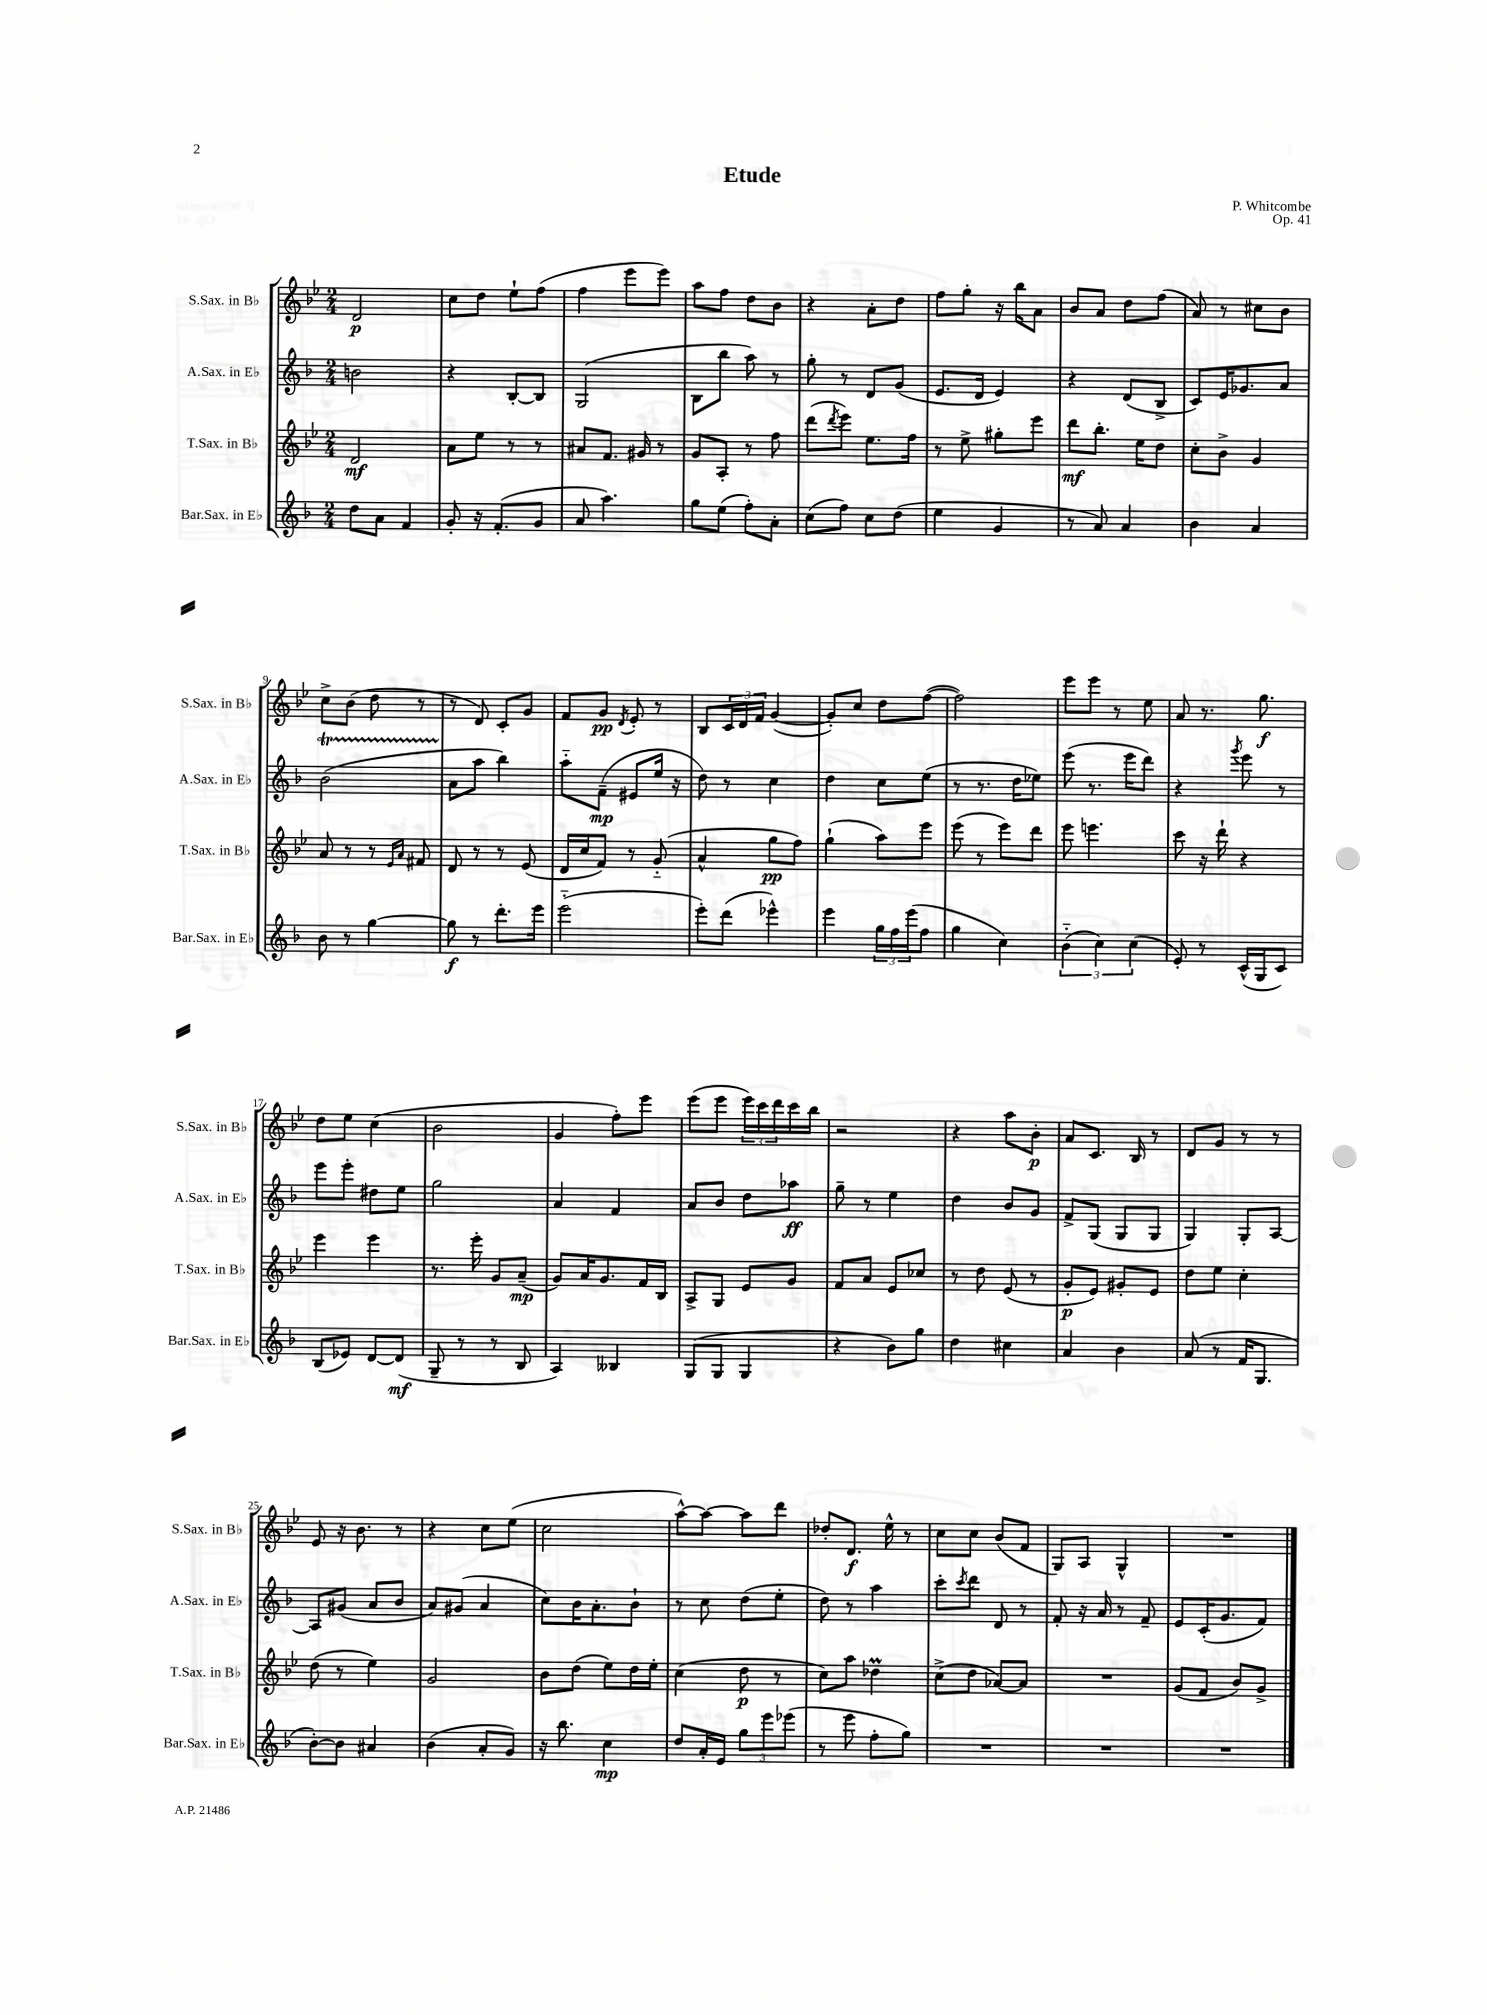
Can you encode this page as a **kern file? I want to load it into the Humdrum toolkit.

**kern	**dynam	**kern	**dynam	**kern	**dynam	**kern	**dynam
*part4	*part4	*part3	*part3	*part2	*part2	*part1	*part1
*staff4	*staff4	*staff3	*staff3	*staff2	*staff2	*staff1	*staff1
*I"Bar.Sax. in E♭	*	*I"T.Sax. in B♭	*	*I"A.Sax. in E♭	*	*I"S.Sax. in B♭	*
*I'Bar.Sax. in E♭	*	*I'T.Sax. in B♭	*	*I'A.Sax. in E♭	*	*I'S.Sax. in B♭	*
*clefG2	*	*clefG2	*	*clefG2	*	*clefG2	*
*k[b-]	*	*k[b-e-]	*	*k[b-]	*	*k[b-e-]	*
*M2/4	*	*M2/4	*	*M2/4	*	*M2/4	*
=1	=1	=1	=1	=1	=1	=1	=1
8dd\L	.	2d/	mf	2bn\	.	2d/	p
8a\J	.	.	.	.	.	.	.
4f/	.	.	.	.	.	.	.
=2	=2	=2	=2	=2	=2	=2	=2
8g'/	.	8a\L	.	4r	.	8cc\L	.
16r	.	8ee-\J	.	.	.	8dd\J	.
(8.f'/L	.	.	.	.	.	.	.
.	.	8r	.	[8B-'/L	.	8ee-`\L	.
8g/J	.	8r	.	8B-/J]	.	(8ff\J	.
=3	=3	=3	=3	=3	=3	=3	=3
8a/	.	8a#X/L	.	(2G/	.	4ff\	.
4.aa\)	.	8.f/J	.	.	.	.	.
.	.	.	.	.	.	8eee-\L	.
.	.	16g#X/	.	.	.	.	.
.	.	8r	.	.	.	8eee-\J)	.
=4	=4	=4	=4	=4	=4	=4	=4
8gg\L	.	8g/L	.	8B-\L	.	8aa\L	.
(8ee\J	.	8A'/J	.	8bb-\J	.	8ff\J	.
8ff'\L)	.	8r	.	8aa\)	.	8dd\L	.
8a'\J	.	8ff\	.	8r	.	8b-\J	.
=5	=5	=5	=5	=5	=5	=5	=5
(8cc\L	.	(8ddd\L	.	8gg'\	.	4r	.
.	.	8qddd/	.	.	.	.	.
8ff\J)	.	8eee-\J)	.	8r	.	.	.
8cc\L	.	8.ee-\L	.	8d/L	.	8a'\L	.
(8dd\J	.	.	.	(8g/J	.	8dd\J	.
.	.	16ff\Jk	.	.	.	.	.
=6	=6	=6	=6	=6	=6	=6	=6
4ee\	.	8r	.	8.e/L	.	8ff\L	.
.	.	8ee-^\	.	.	.	8gg'\J	.
.	.	.	.	16d/Jk	.	.	.
4g/	.	8gg#X'\L	.	4e/)	.	16r	.
.	.	.	.	.	.	16bb-\KL	.
.	.	8eee-\J	.	.	.	8a\J	.
=7	=7	=7	=7	=7	=7	=7	=7
8r	.	8ddd\L	mf	4r	.	8b-/L	.
8a/)	.	8.bb-'\J	.	.	.	8a/J	.
4a/	.	.	.	(8d/L	.	8dd\L	.
.	.	16ee-\KL	.	.	.	.	.
.	.	8dd\J	.	8B-^/J	.	(8ff\J	.
=8	=8	=8	=8	=8	=8	=8	=8
4b-\	.	8cc'\L	.	8c/L)	.	8a/)	.
.	.	8b-^\J	.	16e/K	.	8r	.
.	.	.	.	8.g-X/	.	.	.
4a/	.	4g/	.	.	.	8cc#X\L	.
.	.	.	.	8a/J	.	8b-\J	.
!!LO:LB:g=z
=9	=9	=9	=9	=9	=9	=9	=9
8b-\	.	8a/	.	(2b-T\	.	8cc^\L	.
8r	.	8r	.	.	.	(8b-\J	.
[4gg\	.	8r	.	.	.	8dd\	.
.	.	16qqe-/LL	.	.	.	.	.
.	.	16qqa/JJ	.	.	.	.	.
.	.	8f#X/	.	.	.	8r	.
=10	=10	=10	=10	=10	=10	=10	=10
8gg\]	f	8d/	.	8a\L	.	8r	.
8r	.	8r	.	8aa\J	.	8d/)	.
8.ddd'\L	.	8r	.	4bb-\)	.	8c'/L	.
.	.	(8e-/	.	.	.	8g/J	.
16eee\Jk	.	.	.	.	.	.	.
=11	=11	=11	=11	=11	=11	=11	=11
(2eee\	.	16d/LL	.	8aa\L	.	8f/L	.
.	.	16cc/J	.	.	.	.	.
.	.	8f/J)	.	(8f~\J	mp	8g/J	pp
.	.	.	.	.	.	8qd/	.
.	.	8r	.	8e#X/L	.	8e-'/	.
.	.	(8g/	.	16ee/Jk	.	8r	.
.	.	.	.	16r	.	.	.
=12	=12	=12	=12	=12	=12	=12	=12
8eee'\L)	.	4a^^/	.	8dd\)	.	8B-/L	.
(8ddd\J	.	.	.	8r	.	24c/L	.
.	.	.	.	.	.	24d/	.
.	.	.	.	.	.	24f/JJ	.
4eee-X^^\)	.	8gg\L	pp	4cc\	.	([4g/	.
.	.	8ff\J)	.	.	.	.	.
=13	=13	=13	=13	=13	=13	=13	=13
4eee\	.	(4gg`\	.	4dd\	.	8g'/L])	.
.	.	.	.	.	.	8cc/J	.
24gg\LL	.	8aa\L)	.	8cc\L	.	8dd\L	.
24ff\	.	.	.	.	.	.	.
(24eee\J	.	.	.	.	.	.	.
8ff\J	.	8eee-\J	.	(8ee\J	.	([8ff\J	.
=14	=14	=14	=14	=14	=14	=14	=14
4gg\	.	(8eee-\	.	8r	.	2ff\])	.
.	.	8r	.	8.r	.	.	.
4cc\)	.	8eee-\L)	.	.	.	.	.
.	.	.	.	16dd\KL	.	.	.
.	.	8ddd\J	.	8ee-X\J)	.	.	.
=15	=15	=15	=15	=15	=15	=15	=15
(6b-\	.	8eee-\	.	(8eee\	.	8eee-\L	.
.	.	4.eeen\	.	8.r	.	8eee-\J	.
6cc\)	.	.	.	.	.	.	.
.	.	.	.	.	.	8r	.
.	.	.	.	16eee\KL	.	.	.
(6cc\	.	.	.	.	.	.	.
.	.	.	.	8ddd\J)	.	8ee-\	.
=16	=16	=16	=16	=16	=16	=16	=16
8e'/)	.	8ccc\	.	4r	.	8a/	.
8r	.	16r	.	.	.	8.r	.
.	.	16ddd`\	.	.	.	.	.
.	.	.	.	8qggg/	.	.	.
(16c^^/LL	.	4r	.	8eee\	.	.	.
16G/J	.	.	.	.	.	8.gg\	f
8c/J)	.	.	.	8r	.	.	.
!!LO:LB:g=z
=17	=17	=17	=17	=17	=17	=17	=17
(8B-/L	.	4eee-\	.	8eee\L	.	8dd\L	.
8e-X/J)	.	.	.	8eee'\J	.	8ee-\J	.
[8d/L	.	4eee-\	.	8dd#X\L	.	(4cc\	.
(8d/J]	mf	.	.	8ee\J	.	.	.
=18	=18	=18	=18	=18	=18	=18	=18
8G~/	.	8.r	.	2gg\	.	2b-\	.
8r	.	.	.	.	.	.	.
.	.	16eee-'\	.	.	.	.	.
8r	.	8g/L	.	.	.	.	.
8B-/	.	(8a~/J	mp	.	.	.	.
=19	=19	=19	=19	=19	=19	=19	=19
4A/)	.	8g/L)	.	4a/	.	4g/	.
.	.	16a/K	.	.	.	.	.
.	.	8.g/	.	.	.	.	.
4B--X/	.	.	.	4f/	.	8ff'\L)	.
.	.	16f/L	.	.	.	8eee-\J	.
.	.	16B-/JJ	.	.	.	.	.
=20	=20	=20	=20	=20	=20	=20	=20
(8G/L	.	8A^/L	.	8a/L	.	(8eee-\L	.
8G/J	.	8G/J	.	8b-/J	.	8eee-\J	.
4G/	.	8e-/L	.	8dd\L	.	24eee-\LL)	.
.	.	.	.	.	.	24ccc\	.
.	.	.	.	.	.	24ddd\	.
.	.	8g/J	.	8aa-X\J	ff	16ccc\	.
.	.	.	.	.	.	16bb-\JJ	.
=21	=21	=21	=21	=21	=21	=21	=21
4r	.	8f/L	.	8gg~\	.	2r	.
.	.	8a/J	.	8r	.	.	.
8b-\L)	.	8e-/L	.	4ee\	.	.	.
8gg\J	.	8cc-X/J	.	.	.	.	.
=22	=22	=22	=22	=22	=22	=22	=22
4dd\	.	8r	.	4dd\	.	4r	.
.	.	8dd\	.	.	.	.	.
4cc#X\	.	(8e-/	.	8b-/L	.	8aa\L	.
.	.	8r	.	8g/J	.	8b-'\J	p
=23	=23	=23	=23	=23	=23	=23	=23
4a/	.	8g'/L	p	8f^/L	.	8a/L	.
.	.	8e-/J)	.	(8G/J	.	8.c/J	.
4b-\	.	8g#X'/L	.	8G/L	.	.	.
.	.	.	.	.	.	16B-/	.
.	.	8e-/J	.	8G/J	.	8r	.
=24	=24	=24	=24	=24	=24	=24	=24
(8a/	.	8dd\L	.	4G/)	.	8d/L	.
8r	.	8ee-\J	.	.	.	8g/J	.
16f/KL	.	4cc'\	.	8G'/L	.	8r	.
8.G/J	.	.	.	.	.	.	.
.	.	.	.	[8A/J	.	8r	.
!!LO:LB:g=z
=25	=25	=25	=25	=25	=25	=25	=25
[8b-'\L)	.	(8dd\	.	8A/L]	.	8e-/	.
8b-\J]	.	8r	.	(8g#X/J	.	16r	.
.	.	.	.	.	.	8.b-\	.
4a#X/	.	4ee-\)	.	8a/L	.	.	.
.	.	.	.	8b-/J	.	8r	.
=26	=26	=26	=26	=26	=26	=26	=26
(4b-\	.	2g/	.	8a/L)	.	4r	.
.	.	.	.	(8g#X/J	.	.	.
8a'/L	.	.	.	4a/	.	8cc\L	.
8g/J)	.	.	.	.	.	(8ee-\J	.
=27	=27	=27	=27	=27	=27	=27	=27
16r	.	8b-\L	.	8cc\L)	.	2cc\	.
8.bb-\	.	.	.	.	.	.	.
.	.	(8dd\J	.	16b-\K	.	.	.
.	.	.	.	8.a'\	.	.	.
4cc\	mp	8ee-\L)	.	.	.	.	.
.	.	16dd\L	.	8b-`\J	.	.	.
.	.	16ee-'\JJ	.	.	.	.	.
=28	=28	=28	=28	=28	=28	=28	=28
8dd/L	.	(4cc\	.	8r	.	[8aa^^\L)	.
16a'/L	.	.	.	8cc\	.	8aa\J_	.
16e/JJ	.	.	.	.	.	.	.
12gg\L	.	8dd\	p	(8dd\L	.	8aa\L]	.
12eee\	.	.	.	.	.	.	.
.	.	8r	.	8ee'\J	.	8ddd\J	.
(12eee-X\J	.	.	.	.	.	.	.
=29	=29	=29	=29	=29	=29	=29	=29
8r	.	8cc\L)	.	8dd\)	.	8dd-X'/L	.
8eee\	.	8aa\J	.	8r	.	8.d/J	f
8ff'\L	.	4dd-XM\	.	4aa\	.	.	.
.	.	.	.	.	.	16ee-^^\	.
8gg\J)	.	.	.	.	.	8r	.
=30	=30	=30	=30	=30	=30	=30	=30
2r	.	(8cc^\L	.	8ccc'\L	.	8cc\L	.
.	.	.	.	8qccc/	.	.	.
.	.	8dd\J	.	8ddd\J	.	8cc\J	.
.	.	[8a-X/L)	.	8d/	.	(8b-/L	.
.	.	8a-/J]	.	8r	.	8f/J	.
=31	=31	=31	=31	=31	=31	=31	=31
2r	.	2r	.	8f'/	.	8G/L)	.
.	.	.	.	16r	.	8A/J	.
.	.	.	.	16a/	.	.	.
.	.	.	.	8r	.	4G^^/	.
.	.	.	.	8f~/	.	.	.
=32	=32	=32	=32	=32	=32	=32	=32
2r	.	(8g/L	.	8e/L	.	2r	.
.	.	8f/J	.	(16c'/K	.	.	.
.	.	.	.	8.g/	.	.	.
.	.	8b-/L)	.	.	.	.	.
.	.	8g^/J	.	8f/J)	.	.	.
==	==	==	==	==	==	==	==
*-	*-	*-	*-	*-	*-	*-	*-
